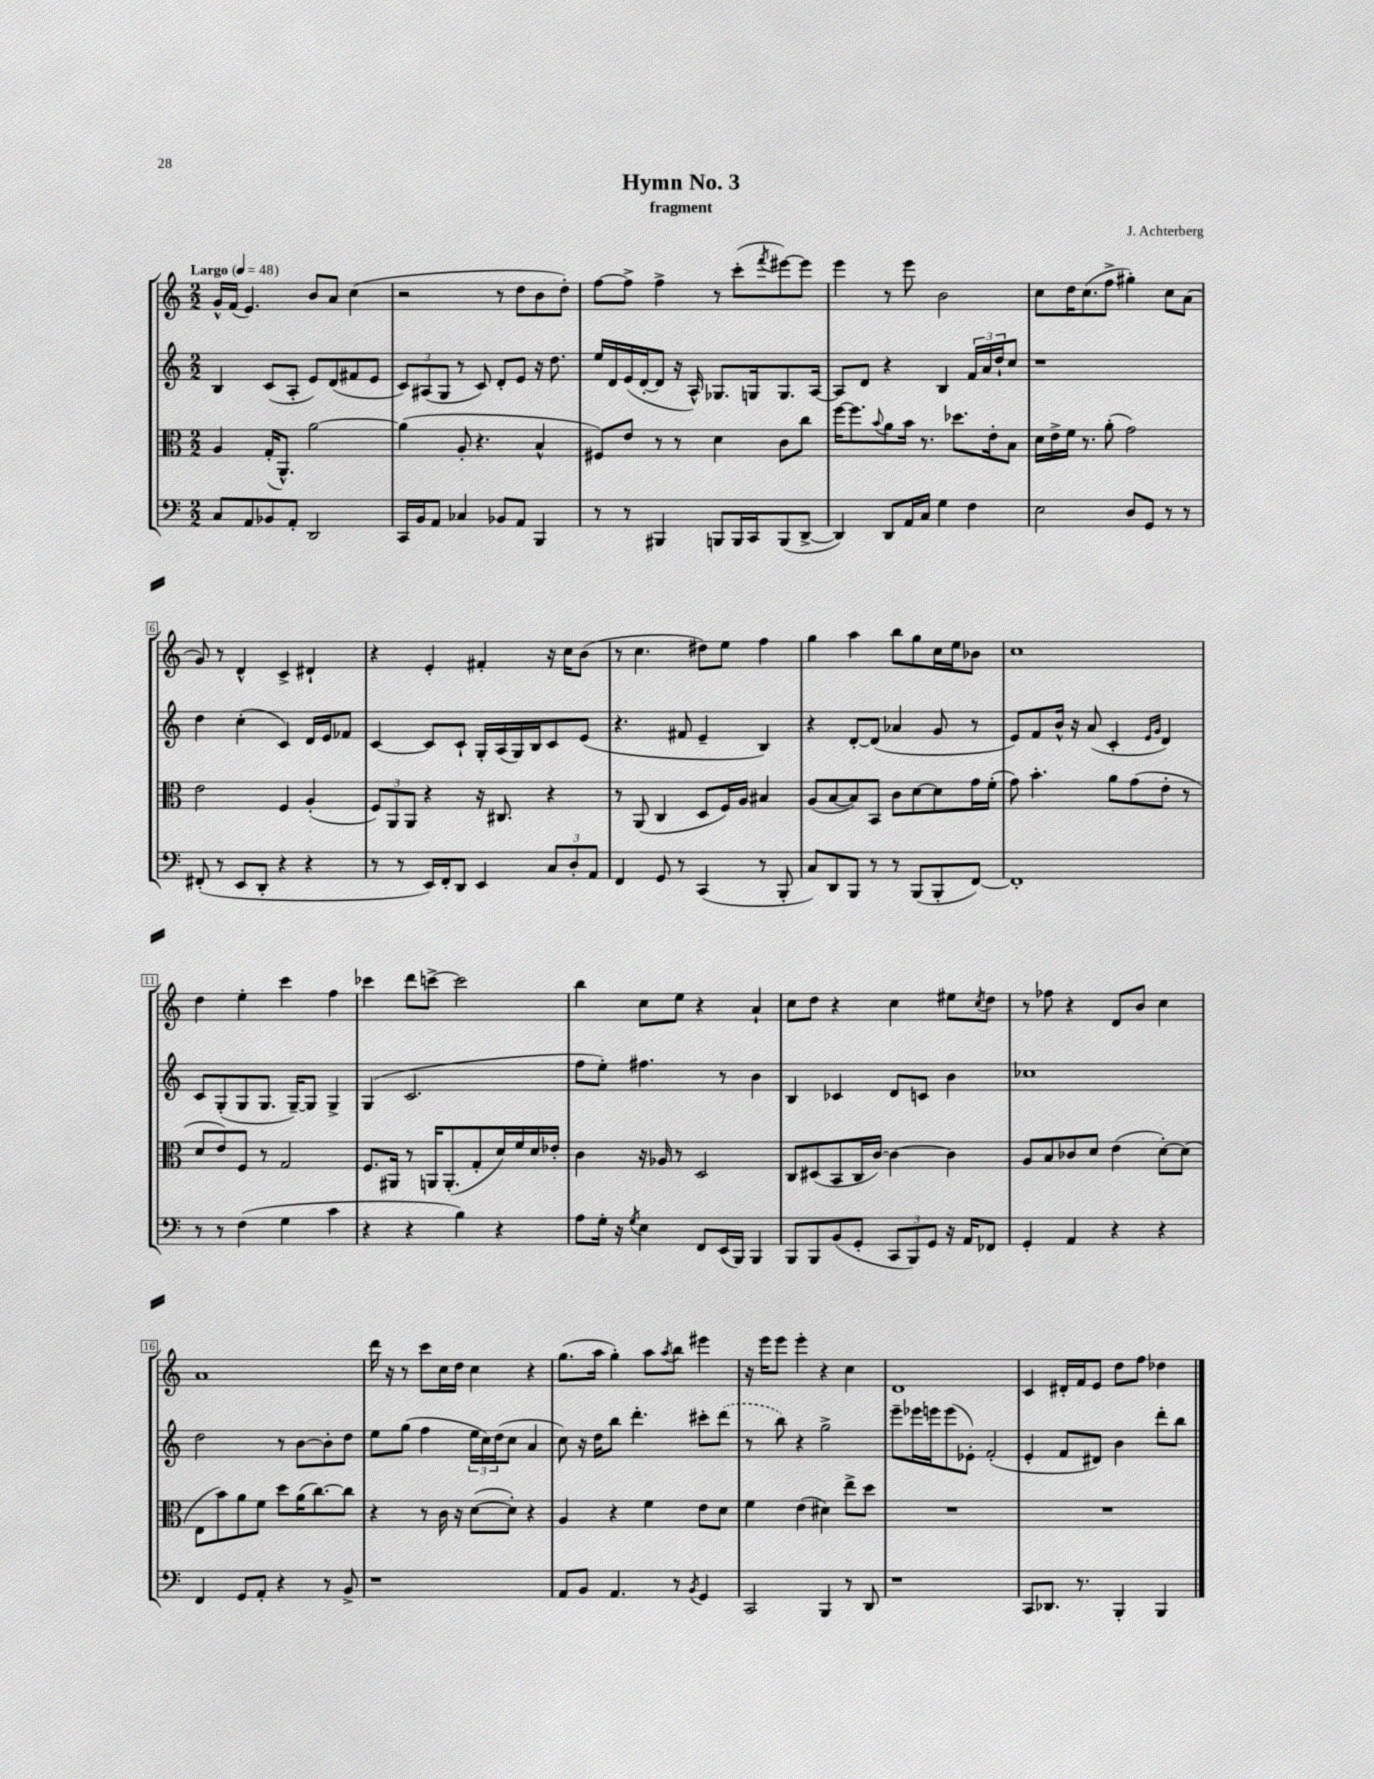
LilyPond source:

\header { title = "Hymn No. 3" composer = "J. Achterberg" subtitle = "fragment" }
<<
\new StaffGroup <<
\new Staff = "s0" {
    \clef treble \key c \major \numericTimeSignature \time 2/2 \tempo "Largo" 4 = 48
    g'16-^ f'16( e'4.) b'8 a'8 c''4( |
    r2 r8 d''8 b'8 d''8-.) |
    f''8~ f''8-> f''4-> r8 c'''8-.( \acciaccatura { f'''8 } eis'''8~) eis'''8 |
    e'''4 r8 e'''8 b'2 |
    c''8 d''16 c''8.( f''8-> gis''4-.) c''8 a'8( |
    g'8) r8 d'4-^ c'4-> dis'4-! |
    r4 e'4-. fis'4-. r16 c''16 b'8( |
    r8 c''4. dis''8) e''8 f''4 |
    g''4 a''4 b''8 g''8 c''16 e''16 bes'8 |
    c''1 |
    d''4 e''4-. c'''4 f''4 |
    ces'''4 d'''8 c'''8~-> c'''2 |
    b''4 c''8 e''8 r4 a'4-! |
    c''8 d''8 r4 c''4 eis''8 \acciaccatura { c''8 } d''8 |
    r8 fes''8 r4 d'8 b'8 c''4 |
    a'1 |
    d'''16 r16 r8 c'''8 c''16 d''16 c''4 r4 |
    g''8.( a''16 g''4-.) a''8 \acciaccatura { a''8 } b''8 eis'''4 |
    r16 e'''16 e'''8 e'''4-. r4 c''4 |
    d'1 |
    c'4 dis'16-. f'16 e'8 d''8 f''8 des''4 \bar "|." |
}
\new Staff = "s1" {
    \clef treble \key c \major \numericTimeSignature \time 2/2
    b4 c'8( a8-. e'8) d'8( fis'8 e'8 |
    \tuplet 3/2 { c'8) ais8( g8 } r8 c'8) d'8-. e'8 r16 d''8. |
    e''16 d'16 e'16( d'16~-. d'8 r16 a16-^) ges8. g16 g8. a16~ |
    a8 d'8 r4 b4 \tuplet 3/2 { f'16 a'16 d''16-! } c''8 |
    r1 |
    d''4 c''4-.( c'4) d'16 e'16 fes'8 |
    c'4~ c'8 c'8-! g16-. a16( g16) b16 c'8 e'8( |
    r4. fis'8 e'4-- b4) |
    r4 d'8~-. d'8( aes'4 g'8 r8 |
    e'8) f'8 b'16-^ r16 a'8( c'4-. \grace { e'16 g'16 } d'4) |
    c'8 g8-.( g8 g8. g16~--) g8 g4-> |
    g4( c'2. |
    f''8 e''8-.) fis''4. r8 b'4 |
    b4 ces'4 d'8 c'8 b'4 |
    ces''1 |
    d''2 r8 b'8~ b'8-. d''8 |
    e''8 g''8( f''4 \tuplet 3/2 { e''16 c''16) d''16( } c''8 a'4 |
    c''8) r16 d''16 b''8 d'''4.-. cis'''8-. \once \slurDashed d'''8( |
    r8 b''8) r4 g''2-> |
    e'''8-- ees'''16 e'''16 e'''8( ees'8-.) f'2-.( |
    e'4-. f'8 dis'8) b'4 d'''8-. b''8 \bar "|." |
}
\new Staff = "s2" {
    \clef alto \key c \major \numericTimeSignature \time 2/2
    a4 g16-.( a,8.-^) a'2~ |
    a'4( a8-. r4. b4-^ |
    fis8) e'8 r8 r8 d'4 c'8 c''8 |
    f''16~ f''8. \appoggiatura { b'8 } a'8 b'16 r8. des''8. e'16-. b8 |
    d'16 e'16-> f'16 r8. a'8-.( g'2) |
    e'2 f4 a4-.( |
    \tuplet 3/2 { f8) a,8 a,8 } r4 r16 cis8. r4 |
    r8 a,8( c4 d8 f16) a16 bis4 |
    a8( b8~ b8) b,8 c'8 d'8~ d'8 g'16 f'16-.( |
    g'8) b'4.-. a'8 g'8( e'8-. r8 |
    d'8 e'8) f8 r8 g2 |
    f8. ais,16 r8 a,16 a,8.-.( g8-. d'16) f'16 d'16 ees'16-. |
    c'4 r16 aes16 r8 d2 |
    c8 dis8( b,8 c16 c'16~) c'4~ c'4 |
    a8 b8 ces'8 d'8 e'4( d'8~-.) d'8( |
    e8 b'8) a'8 f'8 d''8 a'16( c''8.~) c''8 |
    r4 r8 c'16 r16 d'8~( d'8-.) r4 |
    a4 r4 f'4 e'8 d'8 |
    f'4 e'4( dis'4) e''8-> d''8 |
    R1 |
    R1 \bar "|." |
}
\new Staff = "s3" {
    \clef bass \key c \major \numericTimeSignature \time 2/2
    c8 a,8 bes,8 a,8-. d,2 |
    c,16 b,16 a,8 ces4 bes,8 a,8 b,,4 |
    r8 r8 bis,,4 b,,8 b,,16 c,16 b,,8( d,8~-> |
    d,4) d,8 a,16 c16 g4 f4 |
    e2 d8 g,8 r8 r8 |
    fis,8-.( r8 e,8 d,8-. r4 r4 |
    r8 r8 e,16) f,16-. d,8 e,4 \tuplet 3/2 { c8 d8-. a,8 } |
    f,4 g,8 r8 c,4( r8 b,,8-. |
    c8) d,8 b,,8 r8 r8 b,,8( b,,8-. f,8~) |
    f,1-. |
    r8 r8 f4( g4 c'4 |
    r4 r4 b4) r4 |
    a8 g16-. r16 \acciaccatura { g8 } e4 f,8 e,16( b,,16) b,,4 |
    b,,8 b,,8 b,8( g,8-. \tuplet 3/2 { c,8 b,,8) g,8 } r16 a,16 fes,8 |
    g,4-. a,4 r4 r4 |
    f,4 g,8 a,8-. r4 r8 b,8-> |
    r1 |
    a,8 b,8 a,4. r8 \acciaccatura { b,8 } g,4 |
    c,2 b,,4 r8 d,8 |
    r1 |
    c,8 des,8. r8. b,,4-. b,,4 \bar "|." |
}
>>
>>
\layout { \context { \Score \override BarNumber.stencil = #(make-stencil-boxer 0.1 0.3 ly:text-interface::print) } }
